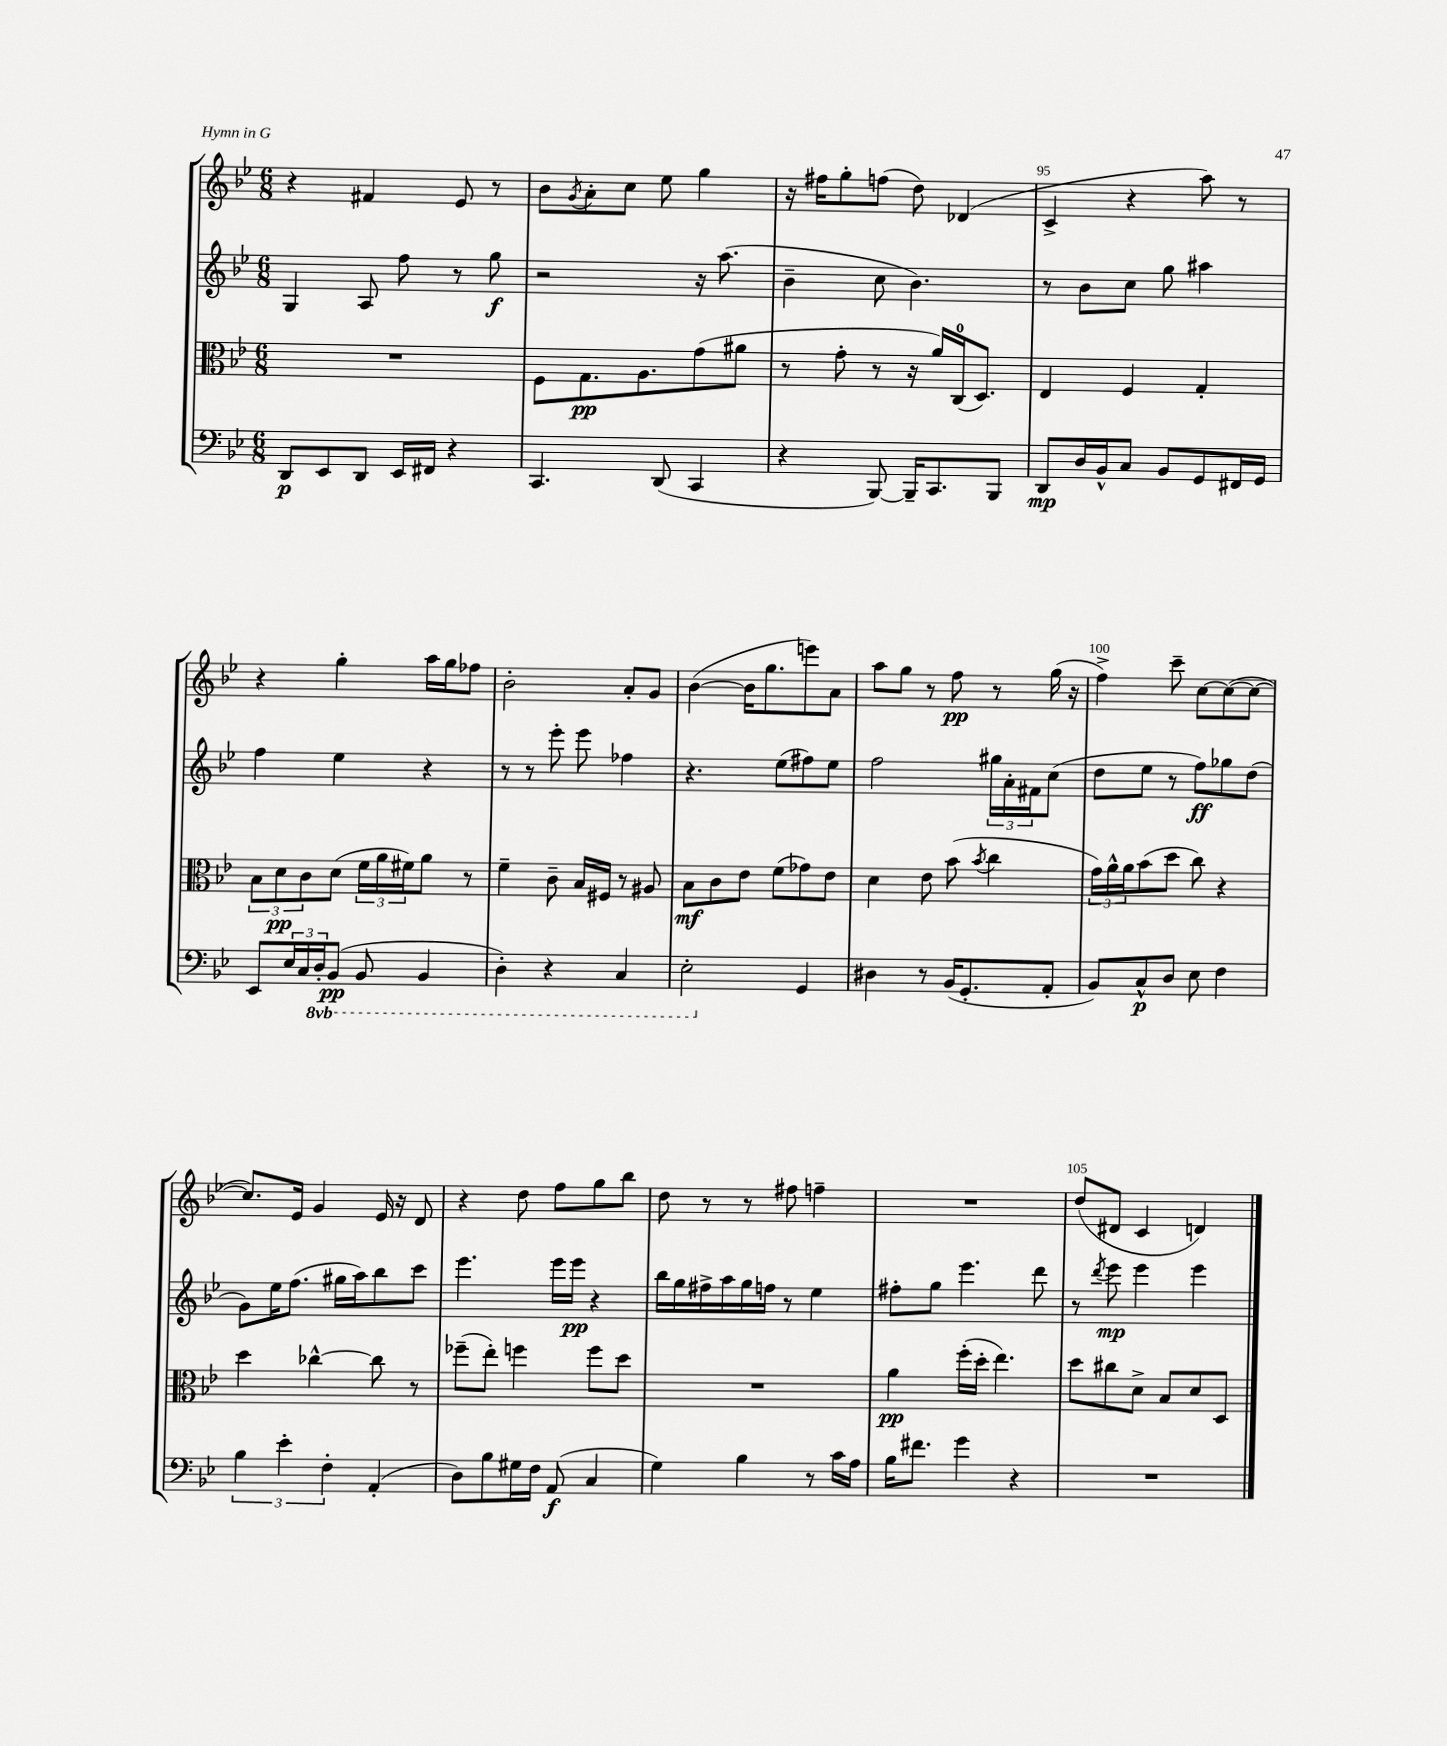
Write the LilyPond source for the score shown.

<<
\new StaffGroup <<
\new Staff = "s0" {
    \clef treble \key bes \major \numericTimeSignature \time 6/8
    r4 fis'4 ees'8 r8 |
    bes'8 \acciaccatura { g'8 } a'8-. c''8 ees''8 g''4 |
    r16 fis''16 g''8-. f''8( d''8) des'4( |
    c'4-> r4 a''8) r8 |
    r4 g''4-. a''16 g''16 fes''8 |
    bes'2-. a'8-. g'8 |
    bes'4~( bes'16 g''8. e'''8) a'8 |
    a''8 g''8 r8 f''8\pp r8 g''16( r16 |
    f''4->) c'''8-- c''8~ c''8~( c''8~ |
    c''8.) ees'16 g'4 ees'16 r16 d'8 |
    r4 d''8 f''8 g''8 bes''8 |
    d''8 r8 r8 fis''8 f''4-- |
    R2. |
    d''8( dis'8 c'4 d'4) \bar "|." |
}
\new Staff = "s1" {
    \clef treble \key bes \major \numericTimeSignature \time 6/8
    g4 a8 f''8 r8 g''8\f |
    r2 r16 a''8.( |
    bes'4-- c''8 bes'4.) |
    r8 bes'8 c''8 g''8 ais''4 |
    f''4 ees''4 r4 |
    r8 r8 ees'''8-. ees'''8 fes''4 |
    r4. ees''8( fis''8) ees''8 |
    f''2 \tuplet 3/2 { gis''16 a'16-. fis'16 } c''8( |
    d''8 ees''8 r8 f''8\ff) ges''8 d''8( |
    g'8) ees''16 f''8.( gis''16 a''16) bes''8 c'''8 |
    ees'''4. ees'''16 ees'''16\pp r4 |
    bes''16 g''16 fis''16-> a''16 g''16 f''16 r8 ees''4 |
    fis''8-. g''8 ees'''4. d'''8 |
    r8 \acciaccatura { d'''8 } ees'''8\mp ees'''4 ees'''4 \bar "|." |
}
\new Staff = "s2" {
    \clef alto \key bes \major \numericTimeSignature \time 6/8
    R2. |
    f8 g8.\pp a8. g'8( ais'8 |
    r8 g'8-. r8 r16 a'16) c16-0( d8.) |
    ees4 f4 g4-. |
    \tuplet 3/2 { bes8 d'8\pp c'8 } d'8( \tuplet 3/2 { f'16 a'16 fis'16) } a'8 r8 |
    f'4-- c'8-- bes16 fis16 r8 ais8 |
    bes8\mf c'8 ees'8 f'8( ges'8) ees'8 |
    d'4 ees'8 bes'8( \acciaccatura { bes'8 } c''4 |
    \tuplet 3/2 { g'16) a'16-^ a'16 } bes'8( d''8 c''8) r4 |
    d''4 ces''4~-^ ces''8 r8 |
    fes''8--( ees''8-.) f''4 f''8 d''8 |
    R2. |
    a'4\pp f''16-.( d''16-. ees''4.) |
    d''8 cis''8 d'8-> bes8 d'8 d8 \bar "|." |
}
\new Staff = "s3" {
    \clef bass \key bes \major \numericTimeSignature \time 6/8 \set Staff.ottavationMarkups = #ottavation-simple-ordinals
    d,8\p ees,8 d,8 ees,16 fis,16 r4 |
    c,4. d,8( c,4 |
    r4 bes,,8~) bes,,16-- c,8. bes,,8 |
    d,8\mp d16 bes,16-^ c8 bes,8 g,8 fis,16 g,16 |
    ees,8 \tuplet 3/2 { ees16 c16 \ottava #-1 d,16-. } bes,,8\pp( bes,,8 bes,,4 |
    d,4-.) r4 c,4 |
    ees,2-. \ottava #0 g,4 |
    dis4 r8 bes,16( g,8.-. a,8-. |
    bes,8) c8-^\p d8 ees8 f4 |
    \tuplet 3/2 { bes4 ees'4-. f4-. } a,4-.( |
    d8) bes8 gis16 f16 a,8\f( c4 |
    g4) bes4 r8 c'16 a16 |
    bes16 fis'8. g'4 r4 |
    R2. \bar "|." |
}
>>
>>
\layout { \context { \Score currentBarNumber = #92 \override BarNumber.break-visibility = ##(#f #t #t) barNumberVisibility = #(every-nth-bar-number-visible 5) } }
